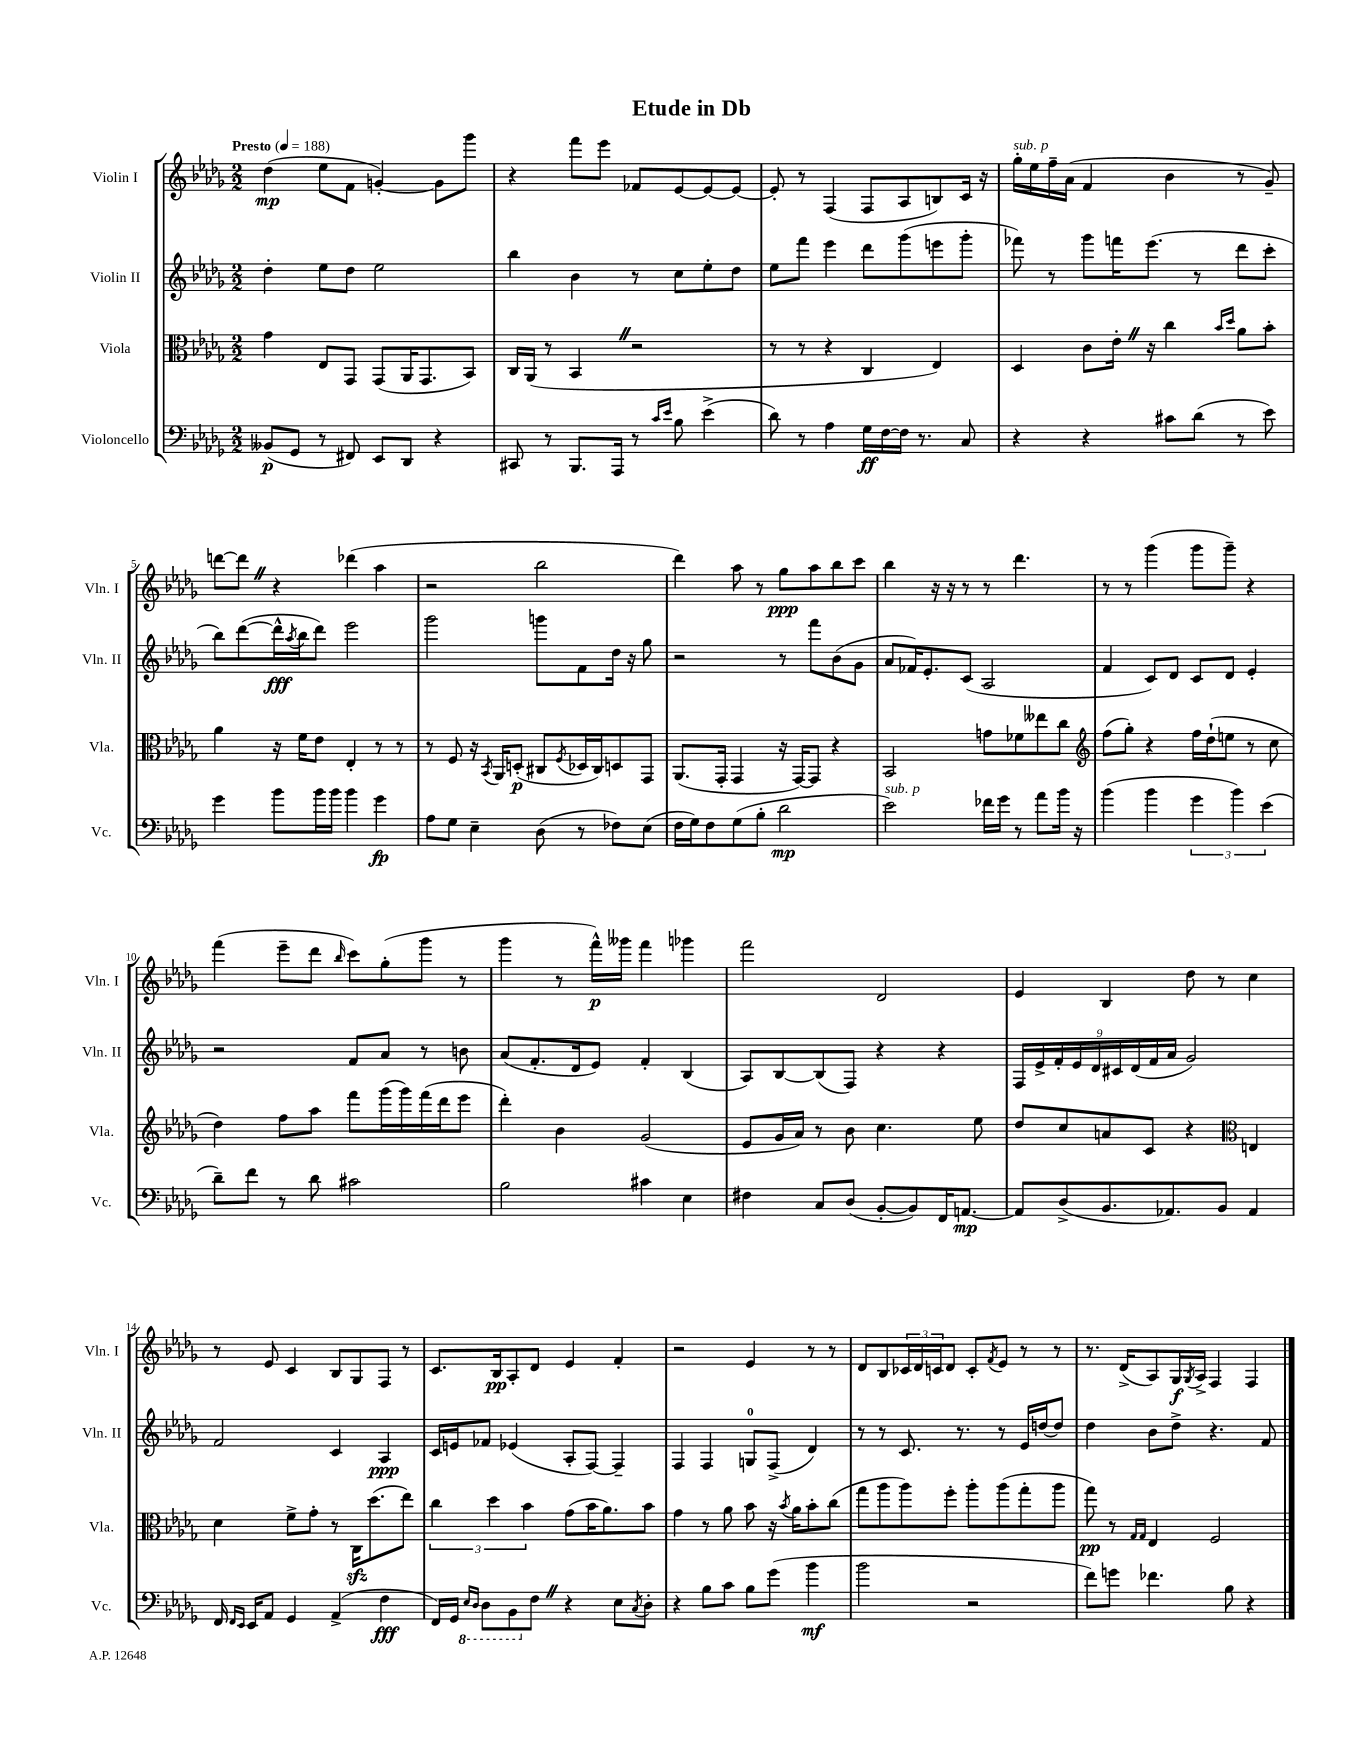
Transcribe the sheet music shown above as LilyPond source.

\header { title = "Etude in Db" }
<<
\new StaffGroup <<
\new Staff = "s0" \with { instrumentName = "Violin I" shortInstrumentName = "Vln. I" } {
    \clef treble \key des \major \numericTimeSignature \time 2/2 \tempo "Presto" 4 = 188
    des''4\mp( ees''8 f'8 g'4~-.) g'8 ges'''8 |
    r4 f'''8 ees'''8 fes'8 ees'8~ ees'8~ ees'8~ |
    ees'8-. r8 f4( f8 aes8 b8) c'16 r16 |
    ges''16-.^\markup { \italic "sub. p" } ees''16 f''16-- aes'16( f'4 bes'4 r8 ges'8--) |
    d'''8~ d'''8 \once \override BreathingSign.text = \markup { \musicglyph "scripts.caesura.straight" } \breathe r4 des'''4( aes''4 |
    r2 bes''2 |
    des'''4) aes''8 r8 ges''8\ppp aes''8 bes''8 c'''8 |
    bes''4 r16 r16 r8 r8 des'''4. |
    r8 r8 ges'''4( ges'''8 ges'''8--) r4 |
    f'''4( ees'''8-- des'''8 \grace { bes''16 } c'''8) ges''8-.( ges'''8 r8 |
    ges'''4 r8 f'''16-^\p) geses'''16 f'''4 ges'''4 |
    f'''2 des'2 |
    ees'4 bes4 des''8 r8 c''4 |
    r8 ees'8 c'4 bes8 ges8 f8 r8 |
    c'8. bes16\pp aes8-. des'8 ees'4 f'4-. |
    r2 ees'4 r8 r8 |
    des'8 bes8 \tuplet 3/2 { ces'16 des'16 c'16 } des'8 c'8-. \acciaccatura { f'8 } ees'8 r8 r8 |
    r8. des'16->( aes8) ges16\f \acciaccatura { ges8 } aes16-> f4 f4 \bar "|." |
}
\new Staff = "s1" \with { instrumentName = "Violin II" shortInstrumentName = "Vln. II" } {
    \clef treble \key des \major \numericTimeSignature \time 2/2
    des''4-. ees''8 des''8 ees''2 |
    bes''4 bes'4 r8 c''8 ees''8-. des''8 |
    ees''8 f'''8 ees'''4 des'''8 ges'''8( e'''8 ges'''8-. |
    fes'''8) r8 ges'''8 f'''16 ees'''8.( r8 des'''8 c'''8-. |
    bes''8) des'''8~( des'''16-^\fff \acciaccatura { aes''8 } bes''16 des'''8) ees'''2 |
    ges'''2 g'''8 f'8 des''16 r16 ges''8 |
    r2 r8 f'''8 bes'8( ges'8 |
    aes'8 fes'16) ees'8.-. c'8( aes2 |
    f'4 c'8) des'8 c'8 des'8 ees'4-. |
    r2 f'8 aes'8 r8 b'8 |
    aes'8( f'8.-. des'16 ees'8) f'4-. bes4( |
    aes8) bes8~ bes8( f8) r4 r4 |
    \tuplet 9/8 { f16 ees'16-> f'16-. ees'16 des'16 cis'16 des'16( f'16 aes'16 } ges'2) |
    f'2 c'4 aes4\ppp |
    c'16 e'16 fes'8 ees'4( aes8-. f8~) f4-- |
    f4 f4 g8-0 f8->( des'4) |
    r8 r8 c'8. r8. r8 ees'16 d''16~ d''8 |
    des''4 bes'8 des''8-> r4. f'8 \bar "|." |
}
\new Staff = "s2" \with { instrumentName = "Viola" shortInstrumentName = "Vla." } {
    \clef alto \key des \major \numericTimeSignature \time 2/2
    ges'4 ees8 ges,8 ges,8( aes,16 ges,8. bes,8) |
    c16 aes,16( r8 bes,4 \once \override BreathingSign.text = \markup { \musicglyph "scripts.caesura.straight" } \breathe r2 |
    r8 r8 r4 c4 ees4) |
    des4 c'8 ees'16-. \once \override BreathingSign.text = \markup { \musicglyph "scripts.caesura.straight" } \breathe r16 c''4 \grace { bes'16 des''16 } aes'8 bes'8-. |
    aes'4 r16 f'16 ees'8 ees4-. r8 r8 |
    r8 f8 r16 \acciaccatura { bes,8 } aes,16 d8-.\p( cis8 \acciaccatura { f8 } des16 cis16) d8 ges,8 |
    aes,8.( ges,16-. ges,4 r16 ges,16~) ges,8 r4 |
    bes,2 g'8 fes'8 eeses''8 c''8 |
    \clef treble f''8( ges''8-.) r4 f''16 des''16-!( e''8 r8 c''8 |
    des''4) f''8 aes''8 f'''8 ges'''16( ges'''16) f'''16( des'''16 ees'''8 |
    des'''4-.) bes'4 ges'2( |
    ees'8 ges'16 aes'16) r8 bes'8 c''4. ees''8 |
    des''8 c''8 a'8 c'8 r4 \clef alto e4 |
    des'4 f'8-> ges'8-. r8 c16\sfz des''8.( ees''8) |
    \tuplet 3/2 { c''4 des''4 bes'4 } ges'8( bes'16 aes'8.) bes'8 |
    ges'4 r8 aes'8 bes'8 r16 \acciaccatura { bes'8 } aes'16 bes'8-. c''8( |
    ges''8 aes''8 aes''8) f''8-. aes''8-. aes''8( ges''8-. aes''8 |
    ges''8\pp) r8 \grace { ges16 ges16 } ees4 f2 \bar "|." |
}
\new Staff = "s3" \with { instrumentName = "Violoncello" shortInstrumentName = "Vc." } {
    \clef bass \key des \major \numericTimeSignature \time 2/2
    beses,8\p( ges,8 r8 fis,8) ees,8 des,8 r4 |
    cis,8 r8 bes,,8. aes,,16 r8 \grace { c'16 ees'16 } bes8 ees'4->( |
    des'8) r8 aes4 ges16\ff f16~ f16 r8. c8 |
    r4 r4 cis'8 des'8( r8 ees'8) |
    ges'4 bes'8 bes'16 bes'16 bes'4 ges'4\fp |
    aes8 ges8 ees4-- des8( r8 fes8) ees8( |
    f16 ges16) f8 ges8( bes8-. des'2\mp |
    ees'2^\markup { \italic "sub. p" }) fes'16 ges'16 r8 aes'8 bes'16 r16 |
    bes'4( bes'4 \tuplet 3/2 { ges'4 bes'4) ees'4( } |
    des'8--) f'8 r8 des'8 cis'2 |
    bes2 cis'4 ees4 |
    fis4 c8 des8( bes,8~-. bes,8) f,16 a,8.~\mp |
    a,8 des8->( bes,8. aes,8.) bes,8 aes,4 |
    f,16 \grace { f,16 ees,16 } ees,16 aes,8 ges,4 aes,4->( f4\fff |
    f,16) ges,16 \ottava #-1 \grace { ees,16 des,16 } des,8 bes,,8 \ottava #0 f8 \once \override BreathingSign.text = \markup { \musicglyph "scripts.caesura.straight" } \breathe r4 ees8 \acciaccatura { c8 } des8-. |
    r4 bes8 c'8 bes8 ges'8( bes'4\mf |
    bes'2 r2 |
    f'8) g'8 fes'4. bes8 r4 \bar "|." |
}
>>
>>
